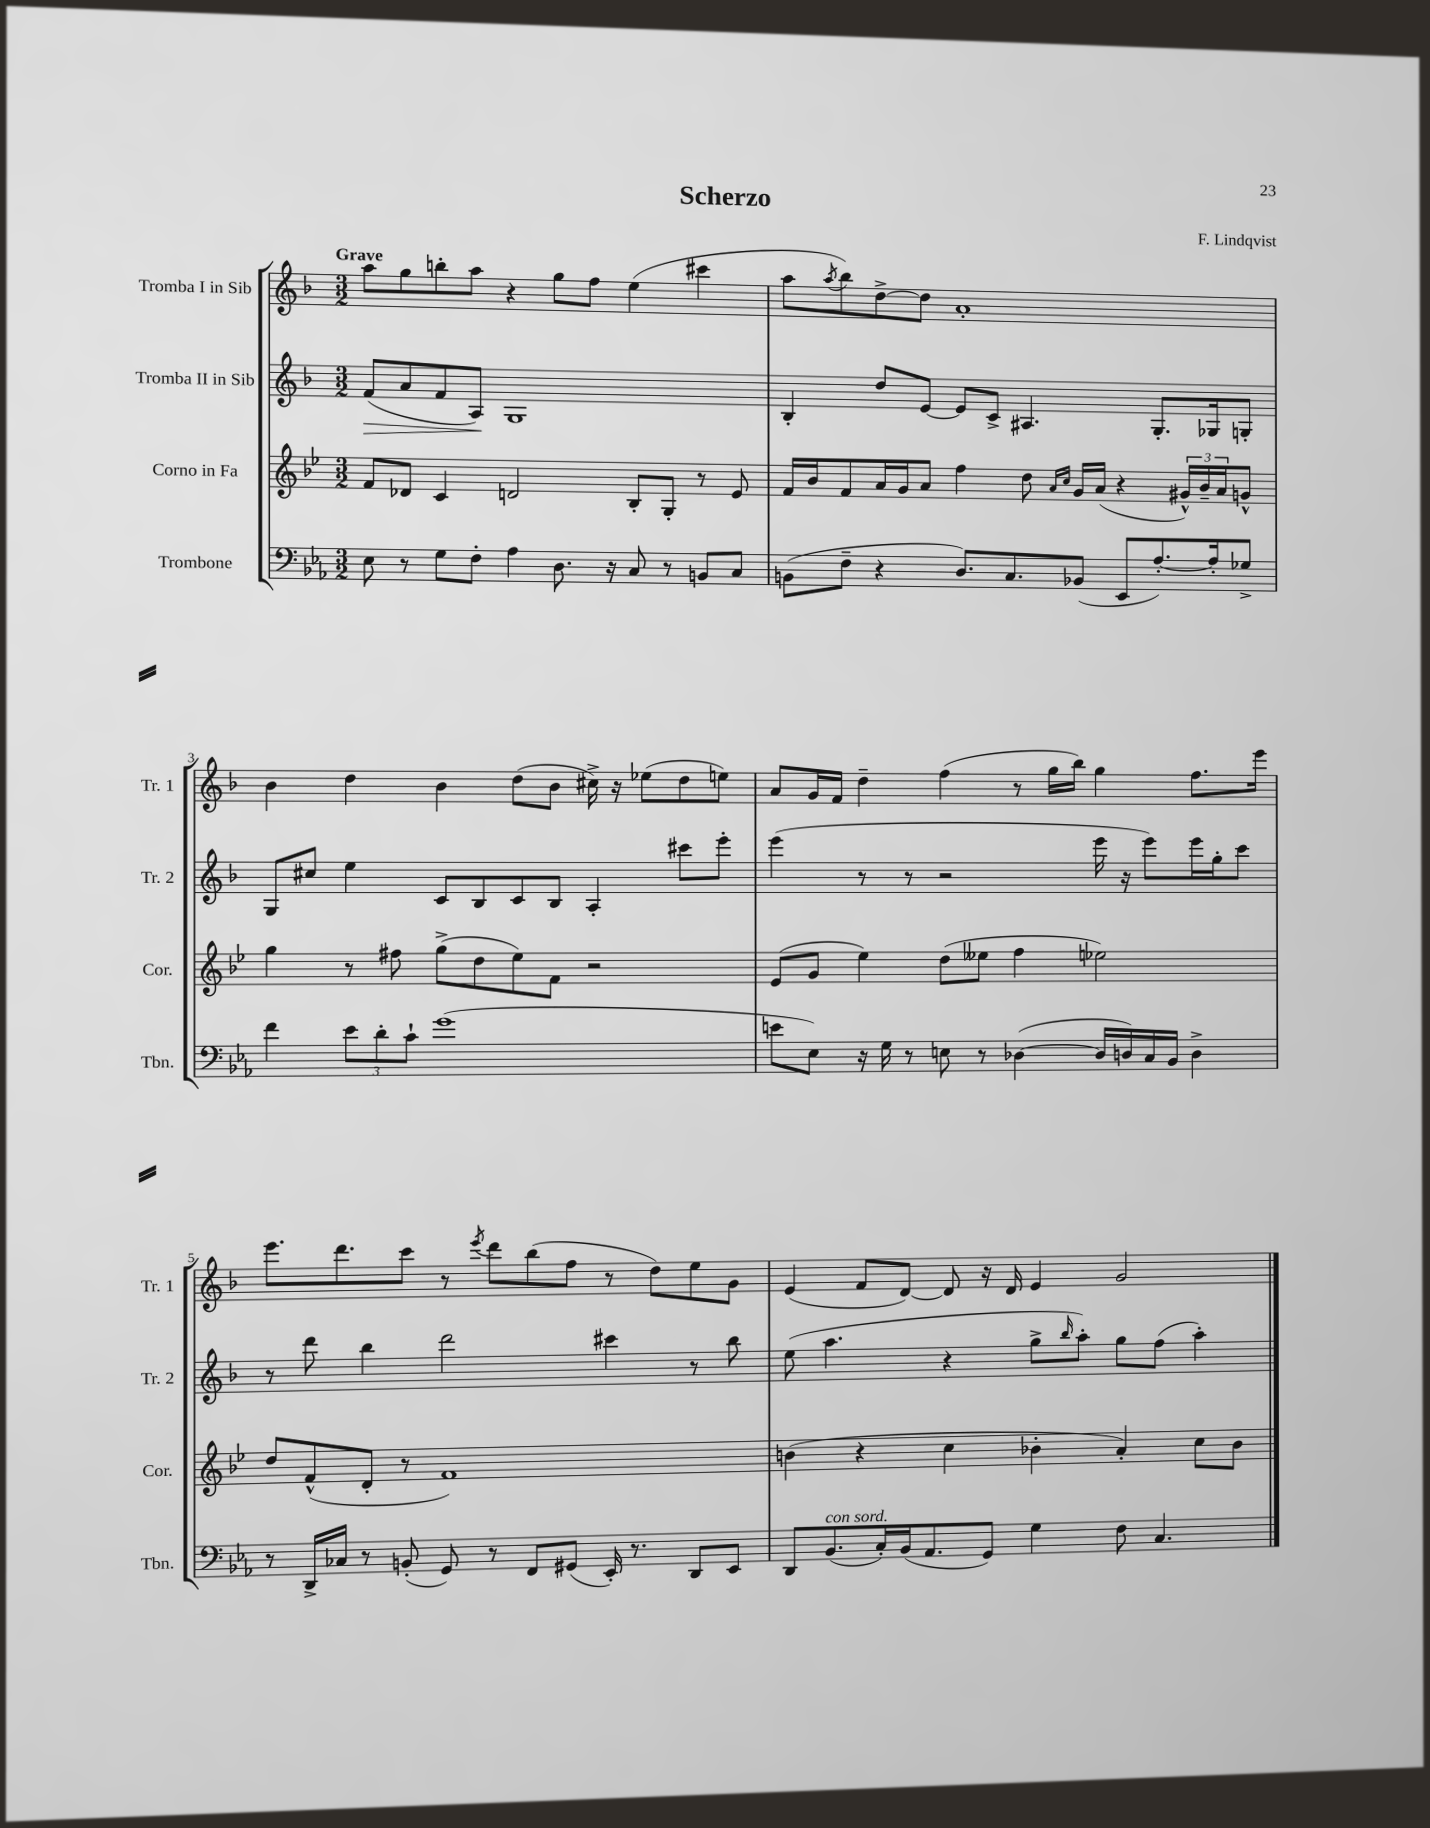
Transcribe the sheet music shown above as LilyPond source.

\header { title = "Scherzo" composer = "F. Lindqvist" }
<<
\new StaffGroup <<
\new Staff = "s0" \with { instrumentName = "Tromba I in Sib" shortInstrumentName = "Tr. 1" } {
    \clef treble \key f \major \numericTimeSignature \time 3/2 \tempo "Grave"
    a''8 g''8 b''8-. a''8 r4 g''8 f''8 e''4( cis'''4 |
    a''8 \acciaccatura { a''8 } bes''8) d''8~-> d''8 a'1-. |
    bes'4 d''4 bes'4 d''8( bes'8 cis''16->) r16 ees''8( d''8 e''8) |
    a'8 g'16 f'16 d''4-- f''4( r8 g''16 bes''16) g''4 f''8. e'''16 |
    e'''8. d'''8. c'''8 r8 \acciaccatura { e'''8 } d'''8 bes''8( f''8 r8 d''8) e''8 g'8 |
    e'4( f'8 d'8~) d'8 r16 d'16 e'4 g'2 \bar "|." |
}
\new Staff = "s1" \with { instrumentName = "Tromba II in Sib" shortInstrumentName = "Tr. 2" } {
    \clef treble \key f \major \numericTimeSignature \time 3/2
    f'8\>( a'8 f'8 a8\!) g1 |
    bes4-. d''8 e'8~ e'8 c'8-> ais4. g8.-. ges16 g8-. |
    g8 cis''8 e''4 c'8 bes8 c'8 bes8 a4-. cis'''8 e'''8-. |
    e'''4( r8 r8 r2 e'''16 r16 e'''8) e'''16 g''16-. c'''8 |
    r8 d'''8 bes''4 d'''2 cis'''4 r8 bes''8 |
    e''8( a''4. r4 g''8-> \grace { bes''16 } a''8-.) g''8 f''8( a''4-.) \bar "|." |
}
\new Staff = "s2" \with { instrumentName = "Corno in Fa" shortInstrumentName = "Cor." } {
    \clef treble \key bes \major \numericTimeSignature \time 3/2
    f'8 des'8 c'4 d'2 bes8-. g8-. r8 ees'8 |
    f'16 bes'16 f'8 a'16 g'16 a'8 f''4 d''8 \grace { a'16 c''16 } g'16 a'16( r4 \tuplet 3/2 { gis'16-^) bes'16-- a'16 } g'8-^ |
    g''4 r8 fis''8 g''8->( d''8 ees''8) f'8 r2 |
    ees'8( g'8 ees''4) d''8( eeses''8 f''4 ees''2) |
    d''8 f'8-^( d'8-. r8 f'1) |
    b'4( r4 c''4 bes'4-. a'4-.) c''8 bes'8 \bar "|." |
}
\new Staff = "s3" \with { instrumentName = "Trombone" shortInstrumentName = "Tbn." } {
    \clef bass \key ees \major \numericTimeSignature \time 3/2
    ees8 r8 g8 f8-. aes4 d8. r16 c8 r8 b,8 c8 |
    b,8( f8-- r4 d8.) c8. bes,8( ees,8 aes8.~-.) aes16-. ges8-> |
    f'4 \tuplet 3/2 { ees'8 d'8-. c'8-! } g'1( |
    e'8 ees8) r16 g16 r8 e8 r8 des4~( des16 d16) c16 bes,16 d4-> |
    r8 d,16-> ces16 r8 b,8-.( g,8) r8 f,8 gis,8( ees,16-.) r8. d,8 ees,8 |
    d,8 bes,8.^\markup { \italic "con sord." }( c16-.) bes,16( aes,8. g,8) g4 f8 c4. \bar "|." |
}
>>
>>
